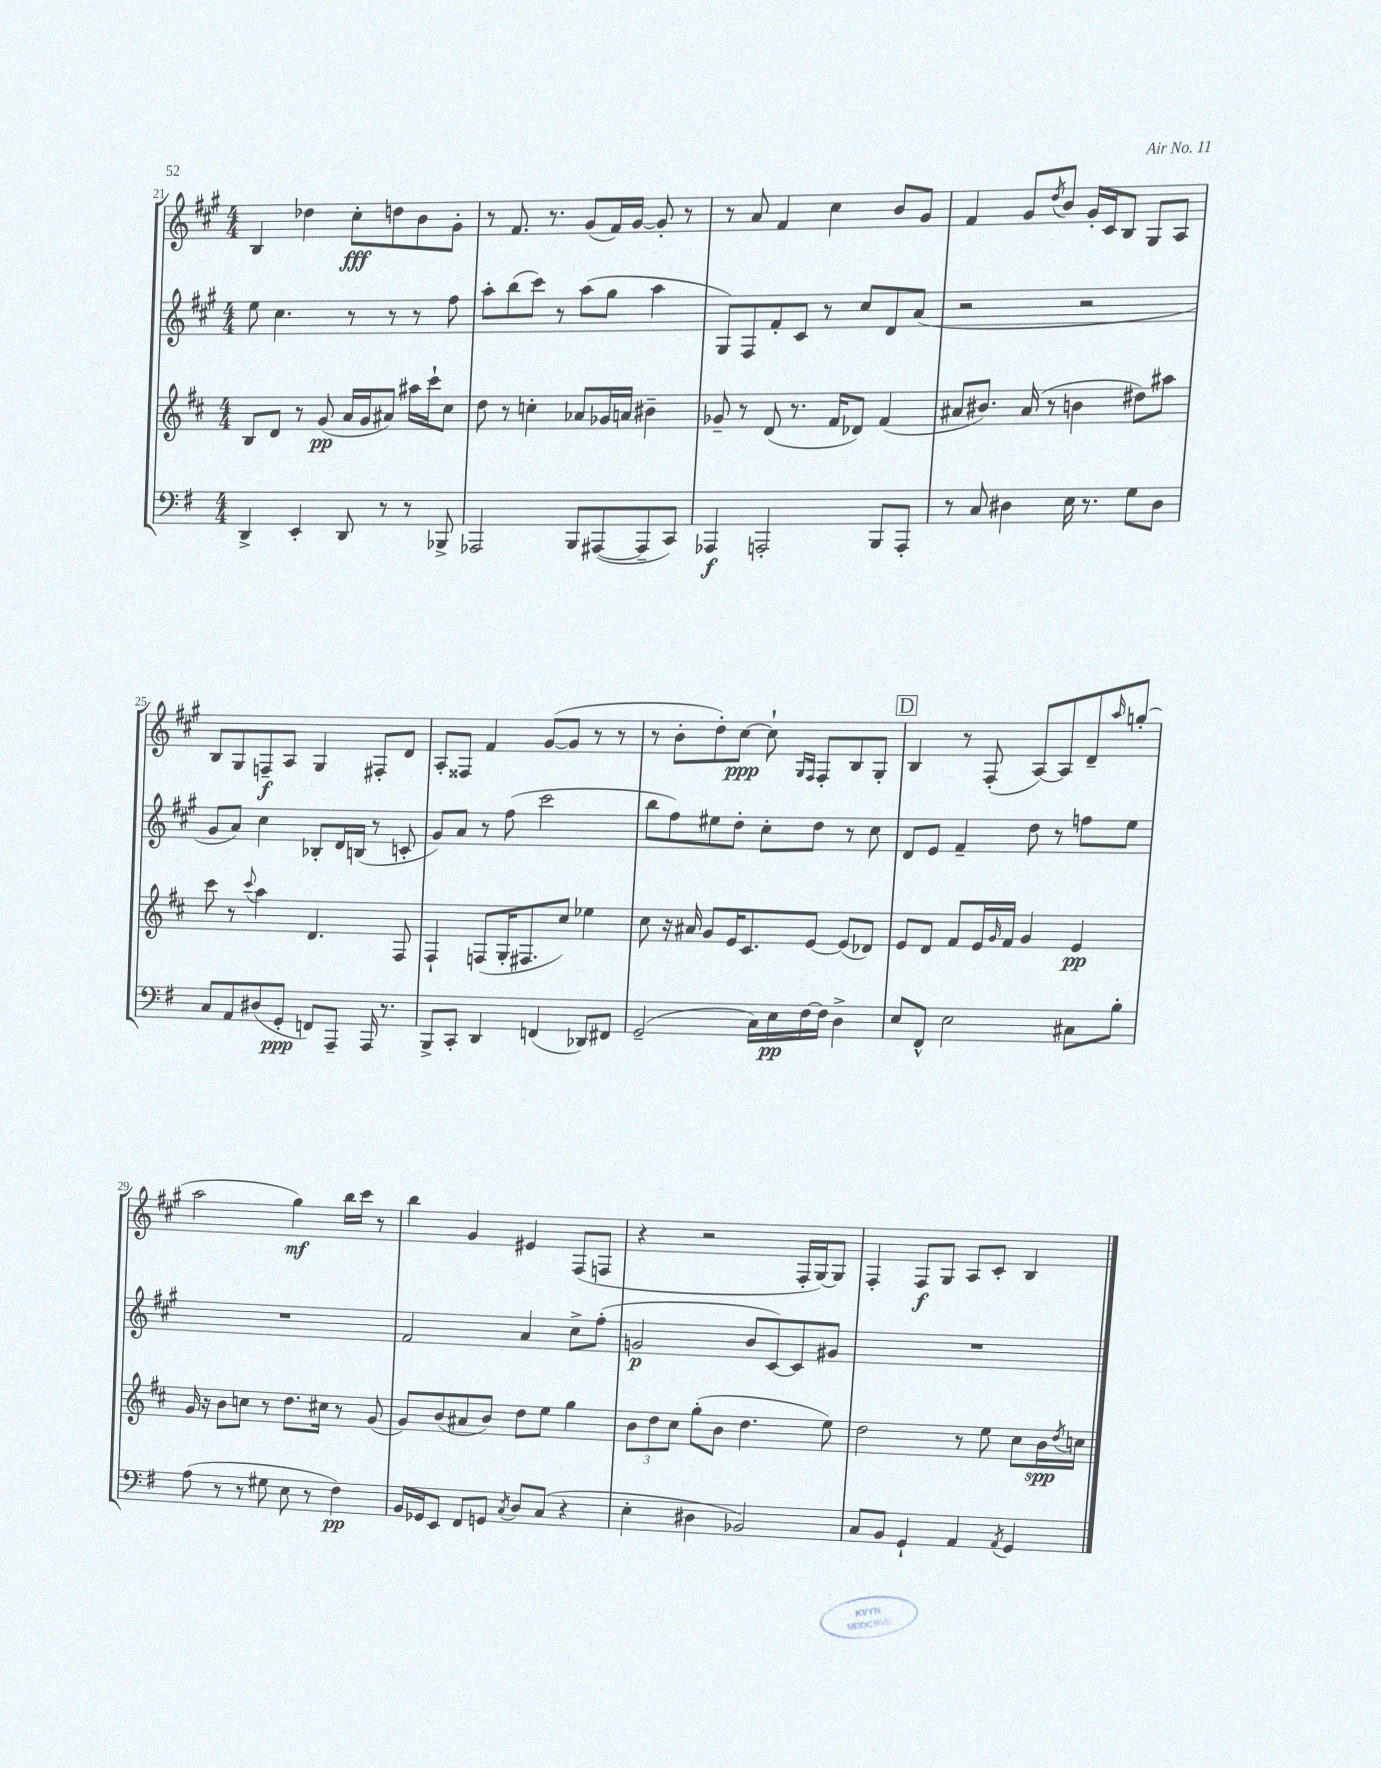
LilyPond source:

<<
\new StaffGroup <<
\new Staff = "s0" {
    \clef treble \key a \major \numericTimeSignature \time 4/4
    b4 des''4 cis''8-.\fff d''8 b'8 gis'8-. |
    r8 fis'8. r8. gis'8( fis'16) gis'16~ gis'8-. r8 |
    r8 a'8 fis'4 cis''4 b'8 gis'8 |
    fis'4 gis'8 \acciaccatura { d''8 } b'8 gis'16-. cis'16 b8 gis8 a8 |
    b8 gis8 f8--\f a8 gis4 fis8-. d'8 |
    a8-. fisis8 fis'4 gis'8~( gis'8 r8 r8 |
    r8 b'8-. d''8-.) cis''8~\ppp cis''8-! \grace { gis16 fis16 } fis8-. b8 gis8-. |
    \mark \markup { \box "D" } b4 r8 fis8-.( a8~) a8 d'8-- \grace { a''16 } g''8-.( |
    a''2 gis''4\mf) b''16 cis'''16 r8 |
    b''4 gis'4 eis'4 fis8( f8 |
    r4 r2 fis16-. gis16~) gis8 |
    fis4-. fis8\f gis8 a8 cis'8-. b4 \bar "|." |
}
\new Staff = "s1" {
    \clef treble \key a \major \numericTimeSignature \time 4/4
    e''8 cis''4. r8 r8 r8 fis''8 |
    a''8-. b''8( cis'''8) r8 a''8( gis''8 a''4 |
    gis8) fis8 fis'8-. cis'8 r8 cis''8 d'8 a'8( |
    r2 r2 |
    gis'8 a'8) cis''4 bes8-. d'16 b16( r8 c'8-. |
    gis'8) a'8 r8 fis''8( cis'''2 |
    b''8 fis''8) eis''8 d''8-. cis''8-. d''8 r8 cis''8 |
    \mark \markup { \box "D" } d'8 e'8 fis'4-- d''8 r8 f''8 e''8 |
    R1 |
    fis'2 a'4 cis''8-> fis''8-.( |
    g'2\p b'8 cis'8~) cis'8 gis'8 |
    R1 \bar "|." |
}
\new Staff = "s2" {
    \clef treble \key d \major \numericTimeSignature \time 4/4
    b8 d'8 r8 g'8\pp( a'16 g'16 ais'8) ais''16 cis'''16-! cis''8 |
    d''8 r8 c''4-. aes'8 ges'16 a'16 bis'4-- |
    ges'8-- r8 d'8( r8. fis'16 des'8) fis'4( |
    ais'8 bis'8.) ais'16( r8 b'4 dis''8) ais''8 |
    cis'''8 r8 \appoggiatura { cis'''8 } a''4 d'4. fis8 |
    fis4-! f8( g16-. fis8. cis''8) ees''4 |
    cis''8 r16 ais'16 g'8 e'16 cis'8. e'8~ e'8( des'8) |
    \mark \markup { \box "D" } e'8 d'8 fis'8 e'16 \grace { g'16 } fis'16 g'4 e'4\pp |
    g'16 r16 b'8 c''8 r8 d''8. cis''16 r8 g'8( |
    g'8) b'8( ais'8 b'8) d''8 e''8 g''4 |
    \tuplet 3/2 { b'8 d''8 cis''8 } g''8-.( b'8 d''4. e''8) |
    d''2 r8 e''8 cis''8 b'16\spp \acciaccatura { d''8 } c''16 \bar "|." |
}
\new Staff = "s3" {
    \clef bass \key g \major \numericTimeSignature \time 4/4
    d,4-> e,4-. d,8 r8 r8 bes,,8-> |
    aes,,2 b,,8 ais,,8~( ais,,8-- c,8) |
    aes,,4\f a,,2-. b,,8 a,,8-. |
    r8 c8 dis4 e16 r8. g8 dis8 |
    c8 a,8 dis8( g,8-.\ppp f,8) a,,8-- a,,16 r8. |
    b,,8-> c,8-. d,4 f,4( des,8) fis,8 |
    g,2--( c16) e16\pp fis16~ fis16 d4-> |
    \mark \markup { \box "D" } e8 fis,8-^ e2 cis8 b8-. |
    a8( r8 r8 gis8 e8 r8 fis4\pp) |
    b,16 ges,16 e,8 fis,8 g,8 \acciaccatura { c8 } d8 c8( r4 |
    e4-. dis4 bes,2) |
    c8 b,8 g,4-! a,4 \acciaccatura { a,8 } g,4 \bar "|." |
}
>>
>>
\layout { \context { \Score currentBarNumber = #21 } }
